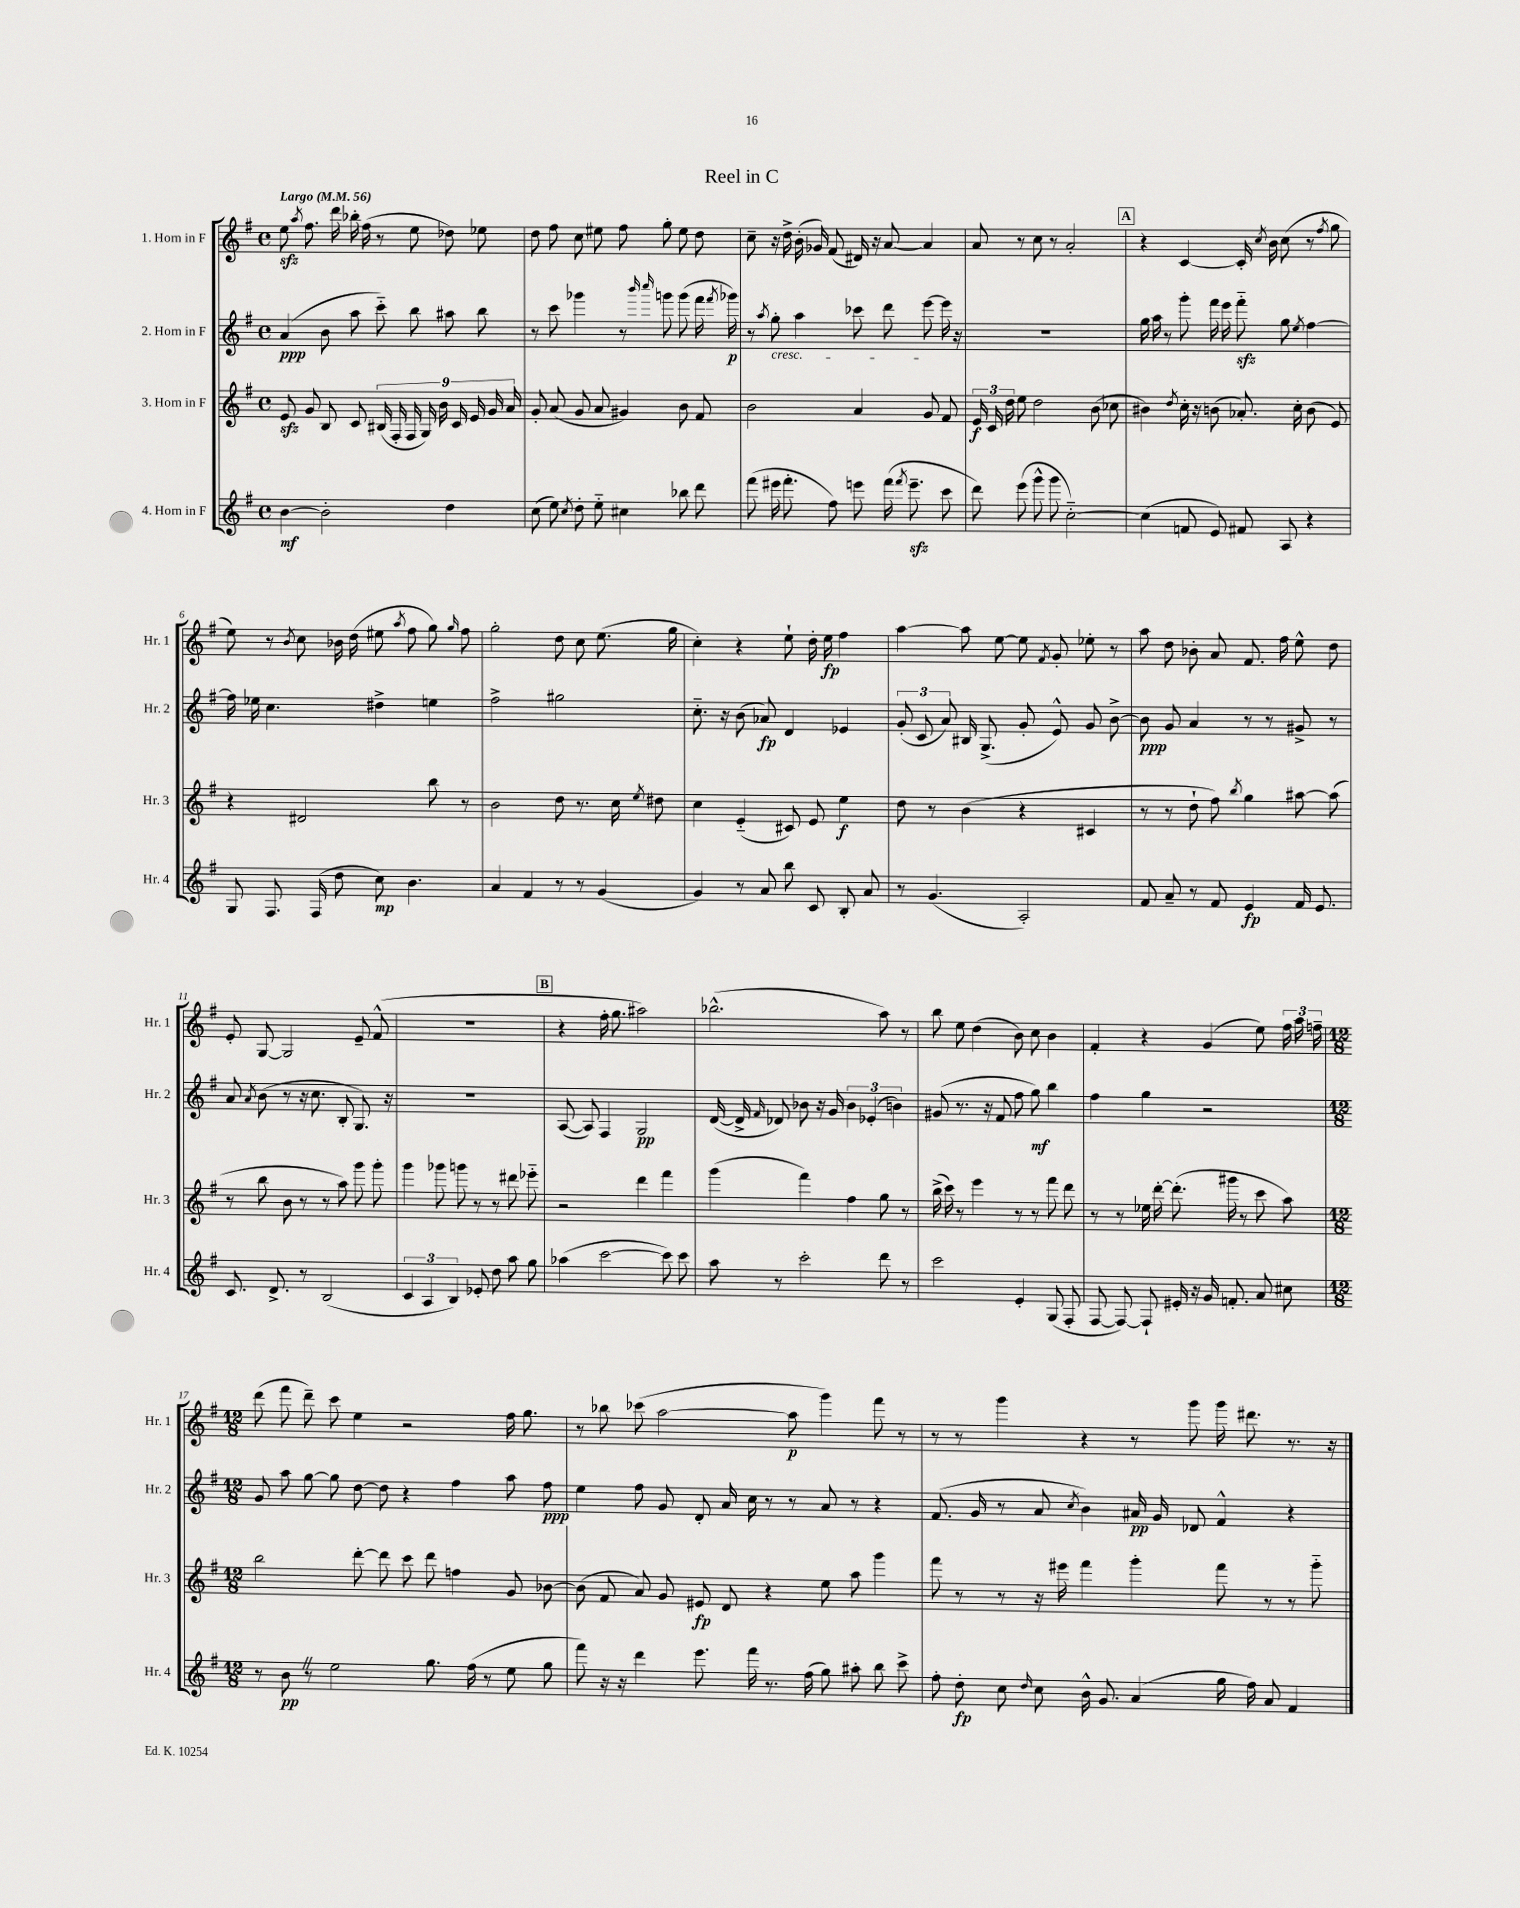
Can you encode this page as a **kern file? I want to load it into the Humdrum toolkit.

**kern	**kern	**kern	**kern
*staff4	*staff3	*staff2	*staff1
*clefG2	*clefG2	*clefG2	*clefG2
*k[f#]	*k[f#]	*k[f#]	*k[f#]
*M4/4	*M4/4	*M4/4	*M4/4
*met(c)	*met(c)	*met(c)	*met(c)
*MM56	*MM56	*MM56	*MM56
[4b	8e	(4a	8ee
.	.	.	8qaa
.	8g	.	8.ff#
2b']	8B	8b	.
.	.	.	16ddd
.	8c	8aa	16bb-'
.	.	.	(16ff#
.	(18B#	8ccc'~)	8r
.	18F#'	.	.
.	18F#	.	.
.	.	8bb	8ee
.	18G)	.	.
.	18b	.	.
4dd	.	8aa#	8dd-)
.	18c	.	.
.	18e	.	.
.	.	8bb	8ee-
.	18g	.	.
.	18a	.	.
=	=	=	=
(8cc	8g'	8r	8dd
8ee)	(8a	8ccc	8ff#
8qcc	.	.	.
8dd'	8g	4ggg-	8cc
8ee'~	8a	.	8ee#
4cc#	4g#)	8r	8ff#
.	.	16qqbbb	.
.	.	16qqcccc	.
.	.	8ggg	8gg'
8bb-	8b	(8ggg	8ee#
8ddd	8f#	16fff#	8dd
.	.	8qfff#	.
.	.	16ggg-)	.
=	=	=	=
(8fff#	2b	8r	8cc~
.	.	8qaa	.
16eee#	.	8gg'	16r
8.fff#'	.	.	16dd^
.	.	4aa	(16b'
.	.	.	16g-)
8ff#)	.	.	(8f#
8eee	4a	8ccc-	16d#)
.	.	.	16r
(16fff#	.	8ddd	[8a
8qfff#	.	.	.
8.eee~	.	.	.
.	8g	[8eee	4a]
8ccc	8f#	16eee]	.
.	.	16r	.
=	=	=	=
8ddd)	24e	1r	8a
.	24c	.	.
.	24dd	.	.
(8eee	8ee	.	8r
8ggg^^	2dd	.	8cc
8ggg	.	.	8r
[2cc'~)	.	.	2a'
.	(8b	.	.
.	8cc-	.	.
=	=	=	=
(4cc]	4b#)	16gg	4r
.	.	16aa	.
.	.	8r	.
.	8qdd	.	.
8f	16cc'	8ggg'	[4c
.	16r	.	.
8e)	(8b	16fff#	.
.	.	16eee	.
8f#	8.a-')	8fff#'~	16c']
.	.	.	8qcc
.	.	.	16b
8A	.	8gg	(8cc
.	16cc'	.	.
.	.	8qee	.
4r	(8b	[4ff#	8r
.	.	.	8qff#
.	8e)	.	8gg
=	=	=	=
8G	4r	16ff#]	8ee)
.	.	16ee-	.
8.F#	.	4.cc	8r
.	.	.	8qb
.	2d#	.	8cc
(16F#	.	.	.
8dd	.	.	16b-
.	.	.	(16dd
8cc)	.	4dd#^	8ee#
.	.	.	8qaa
4.b	.	.	8ff#
.	8bb	4ee	8gg)
.	.	.	16qqgg
.	8r	.	8ff#
=	=	=	=
4a	2b	2ff#^	2gg'
4f#	.	.	.
8r	8dd	2gg#	8dd
8r	8.r	.	8cc
(4g	.	.	(8.ee
.	16cc	.	.
.	8qee	.	.
.	8dd#	.	.
.	.	.	16gg
=	=	=	=
4g)	4cc	8.cc'~	4cc')
.	.	16r	.
8r	(4e'~	(8b	4r
8a	.	8a-)	.
8bb	8c#)	4d	8ee`
8c	8e	.	16dd'
.	.	.	16ee
8B'	4ee	4e-	4ff#
8a	.	.	.
=	=	=	=
8r	8dd	(12g'	[4aa
.	.	12c	.
(4.g	8r	.	.
.	.	12a)	.
.	(4b	16B#	8aa]
.	.	(8.G^	.
.	.	.	[8ee
2A')	4r	8g'	8ee]
.	.	.	8qf#
.	.	8e^^)	8g'
.	4c#	8g	8ee-'
.	.	[8b^	8r
=	=	=	=
8f#	8r	8b]	8aa
8a~	8r	8g	8dd
8r	8dd`	4a	8b-'
8f#	8ff#)	.	8a
.	8qbb	.	.
4e	4gg	8r	8.f#
.	.	8r	.
.	.	.	16ff#
16f#	[8aa#	8g#^	8ee^^
8.e	.	.	.
.	(8aa#]	8r	8dd
=	=	=	=
8.c	8r	8a	8e'
.	.	8qa	.
.	8bb	(8b	[8G
8.d^	.	.	.
.	8b	8r	2G]
8r	8r	16r	.
.	.	8.cc	.
(2B	8r	.	.
.	8aa)	8B'	.
.	8ggg	8.G)	8e~
.	8ggg'	.	(8f#^^
.	.	16r	.
=	=	=	=
6c	4ggg	1r	1r
6A	.	.	.
.	8ggg-	.	.
6B)	.	.	.
.	8ggg	.	.
8e-'	8r	.	.
8dd	8r	.	.
8aa	8ddd#	.	.
8gg	8eee-'~	.	.
=	=	=	=
(4aa-	2r	([8A	4r
.	.	8A])	.
[2ccc	.	4F#	16ff#'
.	.	.	8.gg
.	4ddd	2G	2aa#)
8ccc])	4fff#	.	.
8ccc	.	.	.
=	=	=	=
8aa	(4ggg	([16d	(2.bb-^^
.	.	16d^]	.
.	.	16qqf#	.
8r	.	8d-)	.
2ccc'	4fff#)	8b-	.
.	.	16r	.
.	.	16g	.
.	4ff#	6b-	.
.	.	(6e-'	.
8ddd	8gg	.	8aa)
.	.	6b)	.
8r	8r	.	8r
=	=	=	=
2ccc	(16bb^	(8g#	8bb
.	16ccc)	.	.
.	8r	8.r	8ee
.	4eee	.	(4dd
.	.	16r	.
.	.	8f#	.
4e'	8r	8ff#	8b)
.	8r	8gg)	8cc
(8G	8fff#	4bb	4b
8F#'	8ddd	.	.
=	=	=	=
[8F#	8r	4ff#	4f#'
8F#_)	8r	.	.
8F#`]	16ee-	4gg	4r
.	[16ddd'	.	.
16e#'	(8.ddd']	.	.
16r	.	.	.
16g	.	2r	(4g
8.f'	16ggg#	.	.
.	8r	.	.
8a	8ccc	.	8ee)
8cc#	8aa)	.	24ff#
.	.	.	24aa
.	.	.	24ff~
=	=	=	=
*M12/8	*M12/8	*M12/8	*M12/8
8r	2bb	8g	(8ddd
8b	.	8aa	8fff#
8r	.	[8gg	8ddd~)
2ee	.	8gg]	8ccc
.	[8ddd'	[8dd	4ee
.	8ddd]	8dd]	.
.	8ccc	4r	2r
8.gg	8ddd	.	.
.	4ff	4ff#	.
(16ff#	.	.	.
8r	.	.	.
8ee	8g	8aa	16ff#
.	.	.	8.gg
8gg	[8b-	8ff#	.
=	=	=	=
8fff#)	(8b-]	4ee	8r
16r	8f#	.	8bb-
16r	.	.	.
4ddd	8a)	8ff#	(8ccc-
.	8g	8g	[2aa
8.eee	8e#	8d'	.
.	8d	16a	.
16fff#	.	16cc	.
8.r	4r	8r	.
.	.	8r	8aa]
(16ff#	.	.	.
8gg)	8ee	8a	4ggg)
8aa#'	8aa	8r	.
8bb	4ggg	4r	8fff#
8ccc^	.	.	8r
=	=	=	=
8ff#'	8fff#	(8.f#	8r
8dd'	8r	.	8r
.	.	16g	.
8cc	8r	8r	4ggg
16qqdd	.	.	.
8cc	16r	8a	.
.	16eee#	.	.
.	.	8qcc	.
16b^^	4fff#	4b)	4r
8.g	.	.	.
(4a	4ggg'	16a#	8r
.	.	16g	.
.	.	8d-	8ggg
16gg	8fff#	4f#^^	16ggg
16ff#)	.	.	8.ddd#
8a	8r	.	.
4f#	8r	4r	8.r
.	8ggg'~	.	.
.	.	.	16r
==	==	==	==
*-	*-	*-	*-
